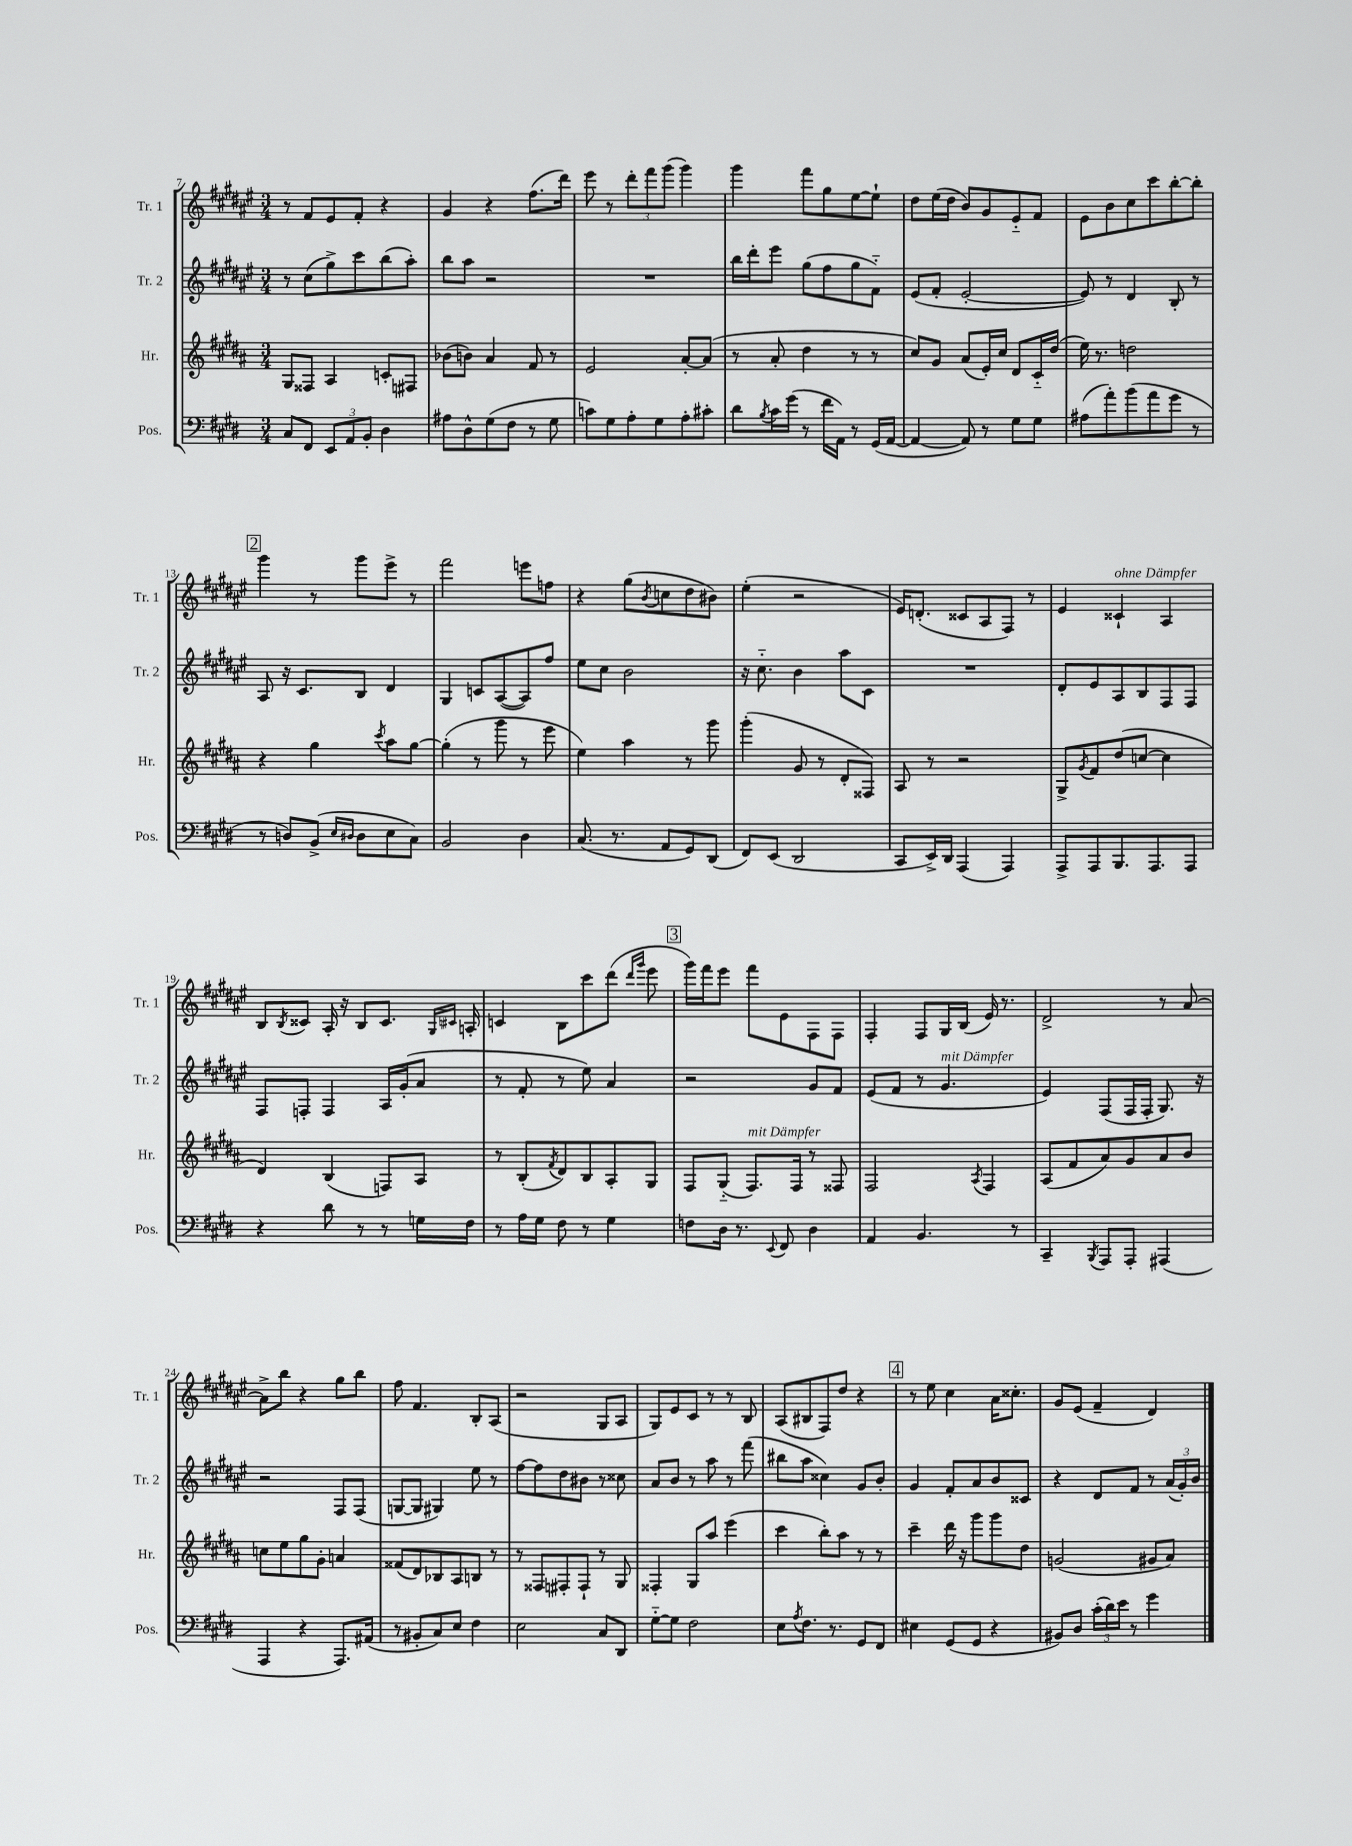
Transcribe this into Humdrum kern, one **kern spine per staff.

**kern	**kern	**kern	**kern
*part4	*part3	*part2	*part1
*staff4	*staff3	*staff2	*staff1
*I"Pos.	*I"Hr.	*I"Tr. 2	*I"Tr. 1
*I'Pos.	*I'Hr.	*I'Tr. 2	*I'Tr. 1
*clefF4	*clefG2	*clefG2	*clefG2
*k[f#c#g#d#]	*k[f#c#g#d#a#]	*k[f#c#g#d#a#e#]	*k[f#c#g#d#a#e#]
*M3/4	*M3/4	*M3/4	*M3/4
=7	=7	=7	=7
8C#/L	8G#/L	8r	8r
8FF#/J	8F##X/J	(8cc#\L	8f#/L
12EE/L	4A#/	8gg#^\)	8e#/
12AA/	.	.	.
.	.	8ccc#\	8f#'/J
12BB'/J	.	.	.
4D#\	8cn'/L	(8bb\	4r
.	8F#X/J	8aa#'\J)	.
=8	=8	=8	=8
8A#X\L	(8b-X\L	8bb\L	4g#/
8D#^^\	8bn\J)	8aa#\J	.
(8G#\	4a#/	2r	4r
8F#\J	.	.	.
8r	8f#/	.	(8.ff#\L
8G#\	8r	.	.
.	.	.	16ddd#\Jk)
=9	=9	=9	=9
8cn\L)	2e/	2.r	8eee#\
8G#\	.	.	8r
8A'\	.	.	12ddd#'\L
.	.	.	12fff#\
8G#\	.	.	.
.	.	.	(12ggg#\J
8A'\	[8a#'/L	.	4ggg#\)
8c#X'\J	(8a#/J]	.	.
=10	=10	=10	=10
8d#\L	8r	16bb\LL	4ggg#\
.	.	16ddd#'\J	.
8qB/	.	.	.
16c#\L	8a#'/	8eee#\J	.
(16g#\JJ	.	.	.
8r	4dd#\	(8gg#\L	8fff#\L
16f#\LL	.	8ff#\	8gg#\
16AA\JJ)	.	.	.
8r	8r	8gg#\	[8ee#\
(16GG#/LL	8r	8f#\J)	8ee#`\J]
[16AA/JJ	.	.	.
=11	=11	=11	=11
4AA/_	8cc#/L)	(8e#/L	8dd#\L
.	8g#/J	8f#'/J	(16ee#\L
.	.	.	16dd#\JJ
8AA/])	(8a#/L	[2e#'/	8b/L)
8r	16e'/L)	.	8g#/
.	16cc#/JJ	.	.
8G#\L	8d#/L	.	8e#/
8G#\J	16c#/L	.	8f#/J
.	(16dd#/JJ	.	.
=12	=12	=12	=12
(8A#X\L	16ee\)	8e#/])	8e#\L
.	8.r	.	.
8a'\)	.	8r	8b\
(8b\	2ddn\	4d#/	8cc#\
8a\	.	.	8ccc#\
8g#\J	.	8B'/	[8bb'\
8r	.	8r	8bb'\J]
!!LO:LB:g=z
!!LO:REH:place=s1:t=2
=13	=13	=13	=13
8r	4r	8A#/	4ggg#\
8Dn/L)	.	16r	.
.	.	8.c#/L	.
(8BB^/J	4gg#\	.	8r
16qqE/LL	.	.	.
16qqD#X/JJ	.	.	.
8D#\L	.	8B/J	8ggg#\L
.	8qccc#/	.	.
8E\	8aa#\L	4d#/	8eee#^\J
8C#\J)	[8gg#\J	.	8r
=14	=14	=14	=14
2BB/	(4gg#'\]	4G#/	2fff#\
.	8r	8cn/L	.
.	8ggg#\	([8A#/	.
4D#\	8r	8A#/])	8eeen\L
.	8eee\	8ff#/J	8ffn\J
=15	=15	=15	=15
(8.C#/	4ee\)	8ee#\L	4r
.	.	8cc#\J	.
8.r	.	.	.
.	4aa#\	2b\	(8gg#\L
.	.	.	8qb/
8AA/L	.	.	8ccn\
8GG#/)	8r	.	8dd#\
(8DD#/J	8ggg#\	.	8b#X\J)
=16	=16	=16	=16
8FF#/L)	(4ggg#'\	16r	(4ee#'\
.	.	8.cc#\	.
(8EE/J	.	.	.
2DD#/	8g#/	4b\	2r
.	8r	.	.
.	8d#'/L	8aa#\L	.
.	8F##X/J)	8c#\J	.
=17	=17	=17	=17
8CC#/L	8A#/	2.r	16e#/KL)
.	.	.	(8.dn'/J
16EE^/L)	8r	.	.
16DD#/JJ	.	.	.
(4AAA/	2r	.	8c##X/L
.	.	.	8A#/
4AAA/)	.	.	8F#/J)
.	.	.	8r
=18	=18	=18	=18
8AAA^/L	8G#^/L	8d#'/L	4e#/
.	8qg#/	.	.
8AAA/	8f#/	8e#/	.
!	!	!	!LO:TX:a:i:t=ohne Dämpfer
8.BBB/	(8dd#/	8A#/	4c##X`/
.	[8ccn/J	8B/	.
8.AAA/	.	.	.
.	4cc\]	8F#/	4A#/
8AAA/J	.	8F#/J	.
!!LO:LB:g=z
=19	=19	=19	=19
4r	4d#/)	8F#/L	8B/L
.	.	.	8qB/
.	.	8Fn'/J	8c##X/J
8d#\	(4B/	4F/	16A#'/
.	.	.	16r
8r	.	.	8B/L
8r	8Fn/L)	16A#/LL	8.c##/J
.	.	(16g#'/J	.
16Gn\LL	8A#/J	8a#/J	.
.	.	.	16qqG#/LL
.	.	.	16qqc#X/JJ
16F#\JJ	.	.	16An'/
=20	=20	=20	=20
8r	8r	8r	4cn/
16A\LL	(8B'/L	8f#'/	.
16G#\JJ	.	.	.
.	8qf#/	.	.
8F#\	8d#/)	8r	8B\L
8r	8B/	8ee#\)	8ccc#\
4G#\	8A#'/	4a#/	(8ddd#\J
.	.	.	16qqddd#/LL
.	.	.	16qqggg#/JJ
.	8G#/J	.	8eee#\
!!LO:REH:place=s1:t=3
=21	=21	=21	=21
8Fn\L	8F#/L	2r	16ggg#\LL)
.	.	.	16fff#\J
16D#\Jk	(8G#/J	.	8eee#\J
8.r	.	.	.
!	!LO:TX:a:i:t=mit Dämpfer	!	!
.	8.F#/L)	.	8fff#\L
8qqEE/	.	.	.
8FF#/	.	.	8e#\
.	16F#/Jk	.	.
4D#\	8r	8g#/L	8F#\
.	8F##X/	8f#/J	8F#\J
=22	=22	=22	=22
4AA/	2F#/	(8e#/L	4F#'/
.	.	8f#/J	.
4.BB/	.	8r	8F#/L
!	!	!LO:TX:a:i:t=mit Dämpfer	!
.	.	4.g#/	16G#/L
.	.	.	(16B/JJ
.	8qA#/	.	.
.	4F#/	.	16e#/)
.	.	.	8.r
8r	.	.	.
=23	=23	=23	=23
4CC#~/	(8A#/L	4e#/)	2d#^/
.	8f#/	.	.
8qBBB/	.	.	.
8AAA/L	8a#/)	(8F#/L	.
8AAA'/J	8g#/	16F#/L	.
.	.	16F#'/JJ	.
(4AAA#X/	8a#/	8.G#/)	8r
.	8b/J	.	[8a#/
.	.	16r	.
!!LO:LB:g=z
=24	=24	=24	=24
4AAA/	8ccn\L	2r	8a#^\L]
.	8ee\	.	8bb\J
4r	8gg#\	.	4r
.	8g#'\J	.	.
8.AAA/L)	4an/	8F#/L	8gg#\L
.	.	(8F#/J	8bb\J
(16AA#X/Jk	.	.	.
=25	=25	=25	=25
8r	(8f##X/L	[8Gn/L	8ff#\
8BB#X'/L	8d#/)	8G/J]	4.f#/
8C#/)	8B-X/	4G#X/)	.
8E/J	8A#/	.	.
4F#\	8Bn/J	8ee#\	8B'/L
.	8r	8r	(8A#/J
=26	=26	=26	=26
2E\	8r	[8ff#\L	2r
.	8F##X/L	8ff#\]	.
.	8F#X'/	8dd#\	.
.	8F#`/J	8b#X\J	.
8C#/L	8r	8r	8G#/L
8DD#/J	8G#/	8cc##X\	8A#/J
=27	=27	=27	=27
[8G#\L	4F##X'/	8a#/L	8G#/L)
8G#\J]	.	8b/J	8e#/
2F#\	8G#/L	8r	8c#/J
.	8aa#/J	8aa#\	8r
.	(4eee\	8r	8r
.	.	(8fff#\	8B/
=28	=28	=28	=28
8E\L	4ccc#\	8bb#X\L	(8A#/L
8qA/	.	.	.
8.F#\J	.	8aa#\J	8B#X/
.	8bb'\L)	4cc##X\)	8F#/)
8.r	.	.	.
.	8aa#\J	.	8dd#/J
8GG#/L	8r	8g#/L	4r
8FF#/J	8r	8b'/J	.
!!LO:REH:place=s1:t=4
=29	=29	=29	=29
4E#X\	4ccc#~\	4g#/	8r
.	.	.	8ee#\
(8GG#/L	16ddd#\	8f#'/L	4cc#\
.	16r	.	.
8GG#/J	8ggg#\L	8a#/	.
4r	8ggg#\	8b/	16a#\KL
.	.	.	8.cc##X'\J
.	8dd#\J	8c##X/J	.
=30	=30	=30	=30
8BB#X/L)	(2gn/	4r	8g#/L
8D#/J	.	.	(8e#/J
(24c#'\LL	.	8d#/L	4f#~/
24d#\)	.	.	.
24e\JJ	.	.	.
8r	.	8f#/J	.
4g#\	8g#X/L	8r	4d#/)
.	8a#/J)	(24a#/LL	.
.	.	24g#'/)	.
.	.	24b/JJ	.
==	==	==	==
*-	*-	*-	*-
